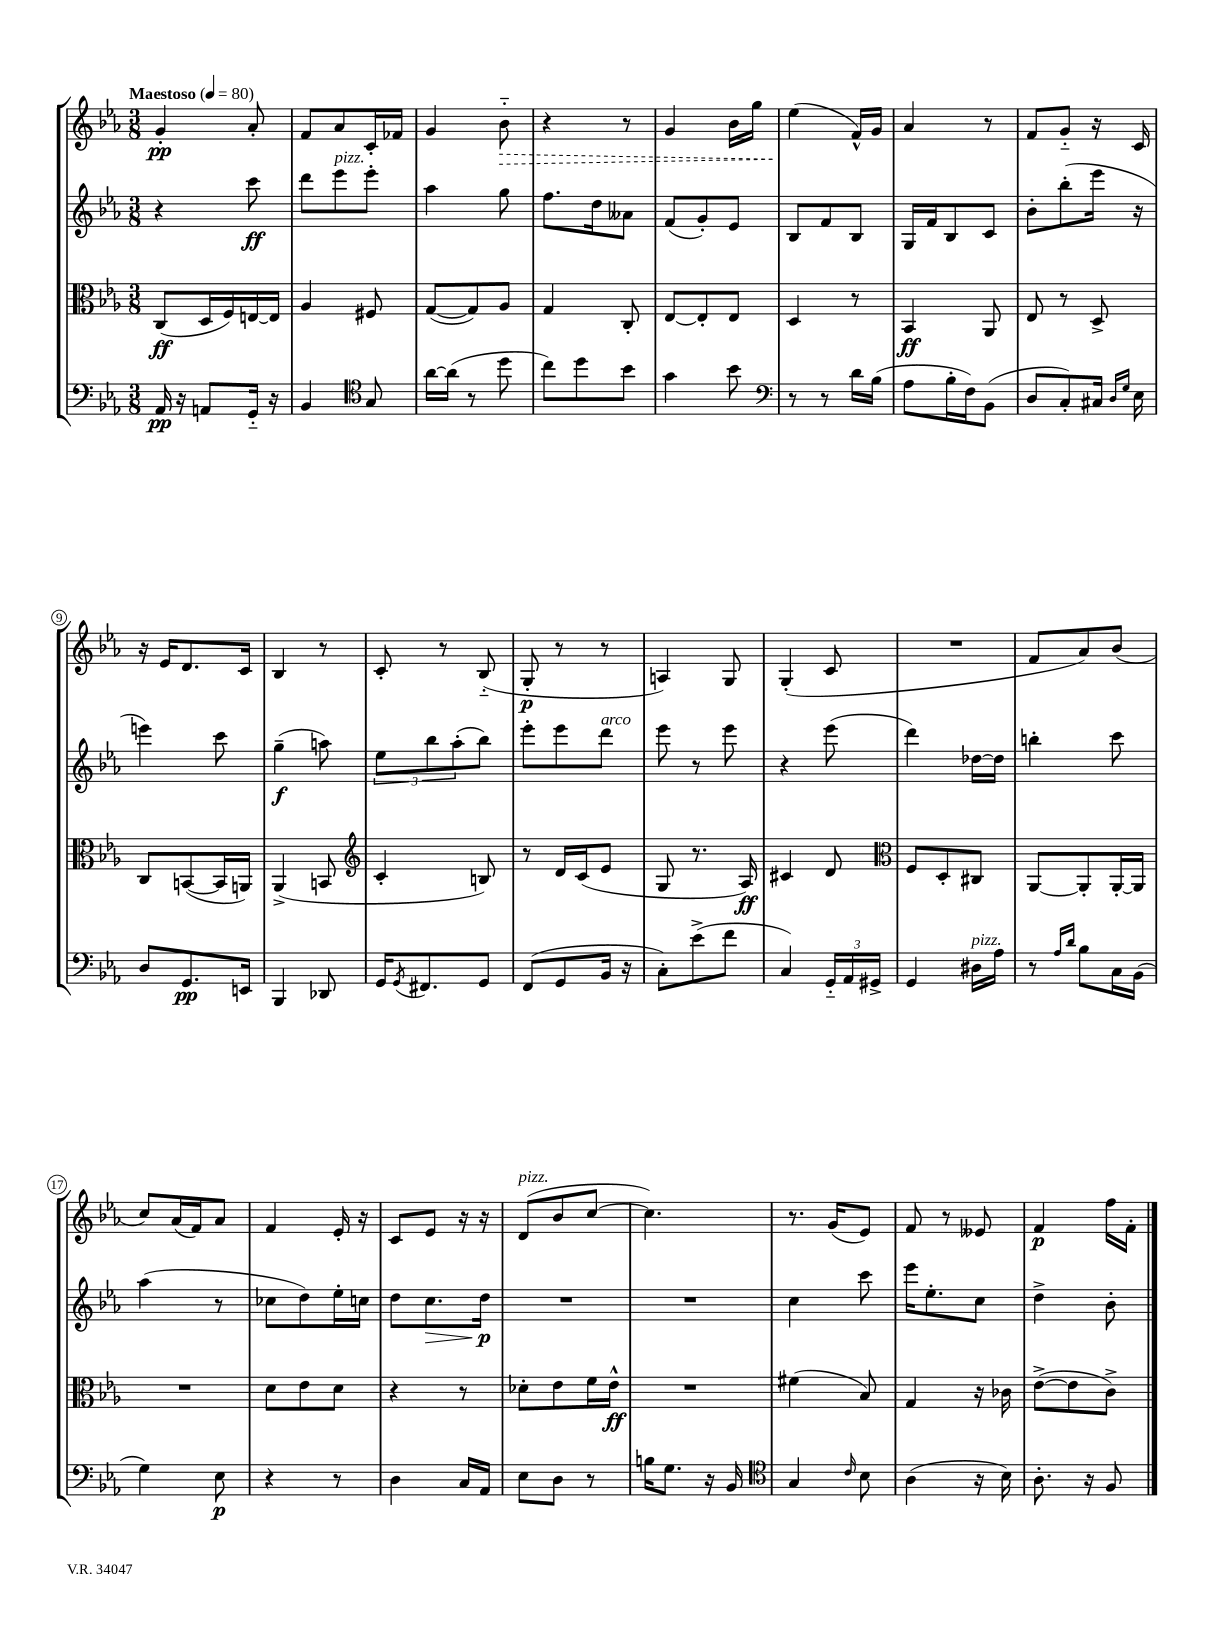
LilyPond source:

<<
\new StaffGroup <<
\new Staff = "s0" {
    \clef treble \key ees \major \numericTimeSignature \time 3/8 \tempo "Maestoso" 4 = 80
    g'4-.\pp aes'8-. |
    f'8 aes'8 c'16-. fes'16 |
    g'4 \once \override Hairpin.style = #'dashed-line bes'8-_\> |
    r4 r8 |
    g'4 bes'16 g''16 |
    ees''4\!( f'16-^) g'16 |
    aes'4 r8 |
    f'8 g'8-_ r16 c'16 |
    r16 ees'16 d'8. c'16 |
    bes4 r8 |
    c'8-. r8 bes8-_( |
    g8-.\p r8 r8 |
    a4) g8 |
    g4-.( c'8 |
    R4. |
    f'8 aes'8) bes'8( |
    c''8) aes'16( f'16) aes'8 |
    f'4 ees'16-. r16 |
    c'8 ees'8 r16 r16 |
    d'8^\markup { \italic "pizz." }( bes'8 c''8~ |
    c''4.) |
    r8. g'16( ees'8) |
    f'8 r8 eeses'8 |
    f'4\p f''16 f'16-. \bar "|." |
}
\new Staff = "s1" {
    \clef treble \key ees \major \numericTimeSignature \time 3/8
    r4 c'''8\ff |
    d'''8 ees'''8^\markup { \italic "pizz." } ees'''8-. |
    aes''4 g''8 |
    f''8. d''16 aeses'8 |
    f'8( g'8-.) ees'8 |
    bes8 f'8 bes8 |
    g16 f'16 bes8 c'8 |
    bes'8-. bes''8-.( ees'''16 r16 |
    e'''4) c'''8 |
    g''4--\f( a''8) |
    \tuplet 3/2 { ees''8 bes''8 aes''8-.( } bes''8) |
    ees'''8-. ees'''8 d'''8^\markup { \italic "arco" } |
    ees'''8 r8 ees'''8 |
    r4 ees'''8( |
    d'''4) des''16~ des''16 |
    b''4-. c'''8 |
    aes''4( r8 |
    ces''8 d''8) ees''16-. c''16 |
    d''8 c''8.\> d''16\p\! |
    R4. |
    R4. |
    c''4 c'''8 |
    ees'''16 ees''8.-. c''8 |
    d''4-> bes'8-. \bar "|." |
}
\new Staff = "s2" {
    \clef alto \key ees \major \numericTimeSignature \time 3/8
    c8\ff( d16 f16) e16~ e16 |
    aes4 fis8 |
    g8~( g8) aes8 |
    g4 c8-. |
    ees8~ ees8-. ees8 |
    d4 r8 |
    bes,4\ff aes,8 |
    ees8 r8 d8-> |
    c8 b,8~( b,16 a,16) |
    aes,4->( b,8 |
    \clef treble c'4-. b8) |
    r8 d'16 c'16( ees'8 |
    g8 r8. aes16\ff) |
    cis'4 d'8 |
    \clef alto f8 d8-. cis8 |
    aes,8~ aes,8-. aes,16~-. aes,16 |
    R4. |
    d'8 ees'8 d'8 |
    r4 r8 |
    des'8-. ees'8 f'16 ees'16-^\ff |
    R4. |
    fis'4( bes8) |
    g4 r16 ces'16 |
    ees'8~->( ees'8 c'8->) \bar "|." |
}
\new Staff = "s3" {
    \clef bass \key ees \major \numericTimeSignature \time 3/8
    aes,16\pp r16 a,8 g,16-_ r16 |
    bes,4 \clef tenor g8 |
    aes'16~ aes'16( r8 d''8 |
    c''8) d''8 bes'8 |
    g'4 bes'8 |
    \clef bass r8 r8 d'16 bes16( |
    aes8 bes16-. f16) bes,8( |
    d8 c8-.) cis16 \grace { d16 g16 } ees16 |
    d8 g,8.\pp e,16 |
    bes,,4 des,8 |
    g,16 \acciaccatura { g,8 } fis,8. g,8 |
    f,8( g,8 bes,16 r16 |
    c8-.) ees'8->( f'8 |
    c4) \tuplet 3/2 { g,16-_ aes,16 gis,16-> } |
    g,4 dis16^\markup { \italic "pizz." } aes16 |
    r8 \grace { aes16 d'16 } bes8 c16 bes,16( |
    g4) ees8\p |
    r4 r8 |
    d4 c16 aes,16 |
    ees8 d8 r8 |
    b16 g8. r16 bes,16 |
    \clef tenor g4 \grace { c'16 } bes8 |
    aes4( r16 bes16) |
    aes8.-. r16 f8 \bar "|." |
}
>>
>>
\layout { \context { \Score \override BarNumber.stencil = #(make-stencil-circler 0.1 0.3 ly:text-interface::print) } }
